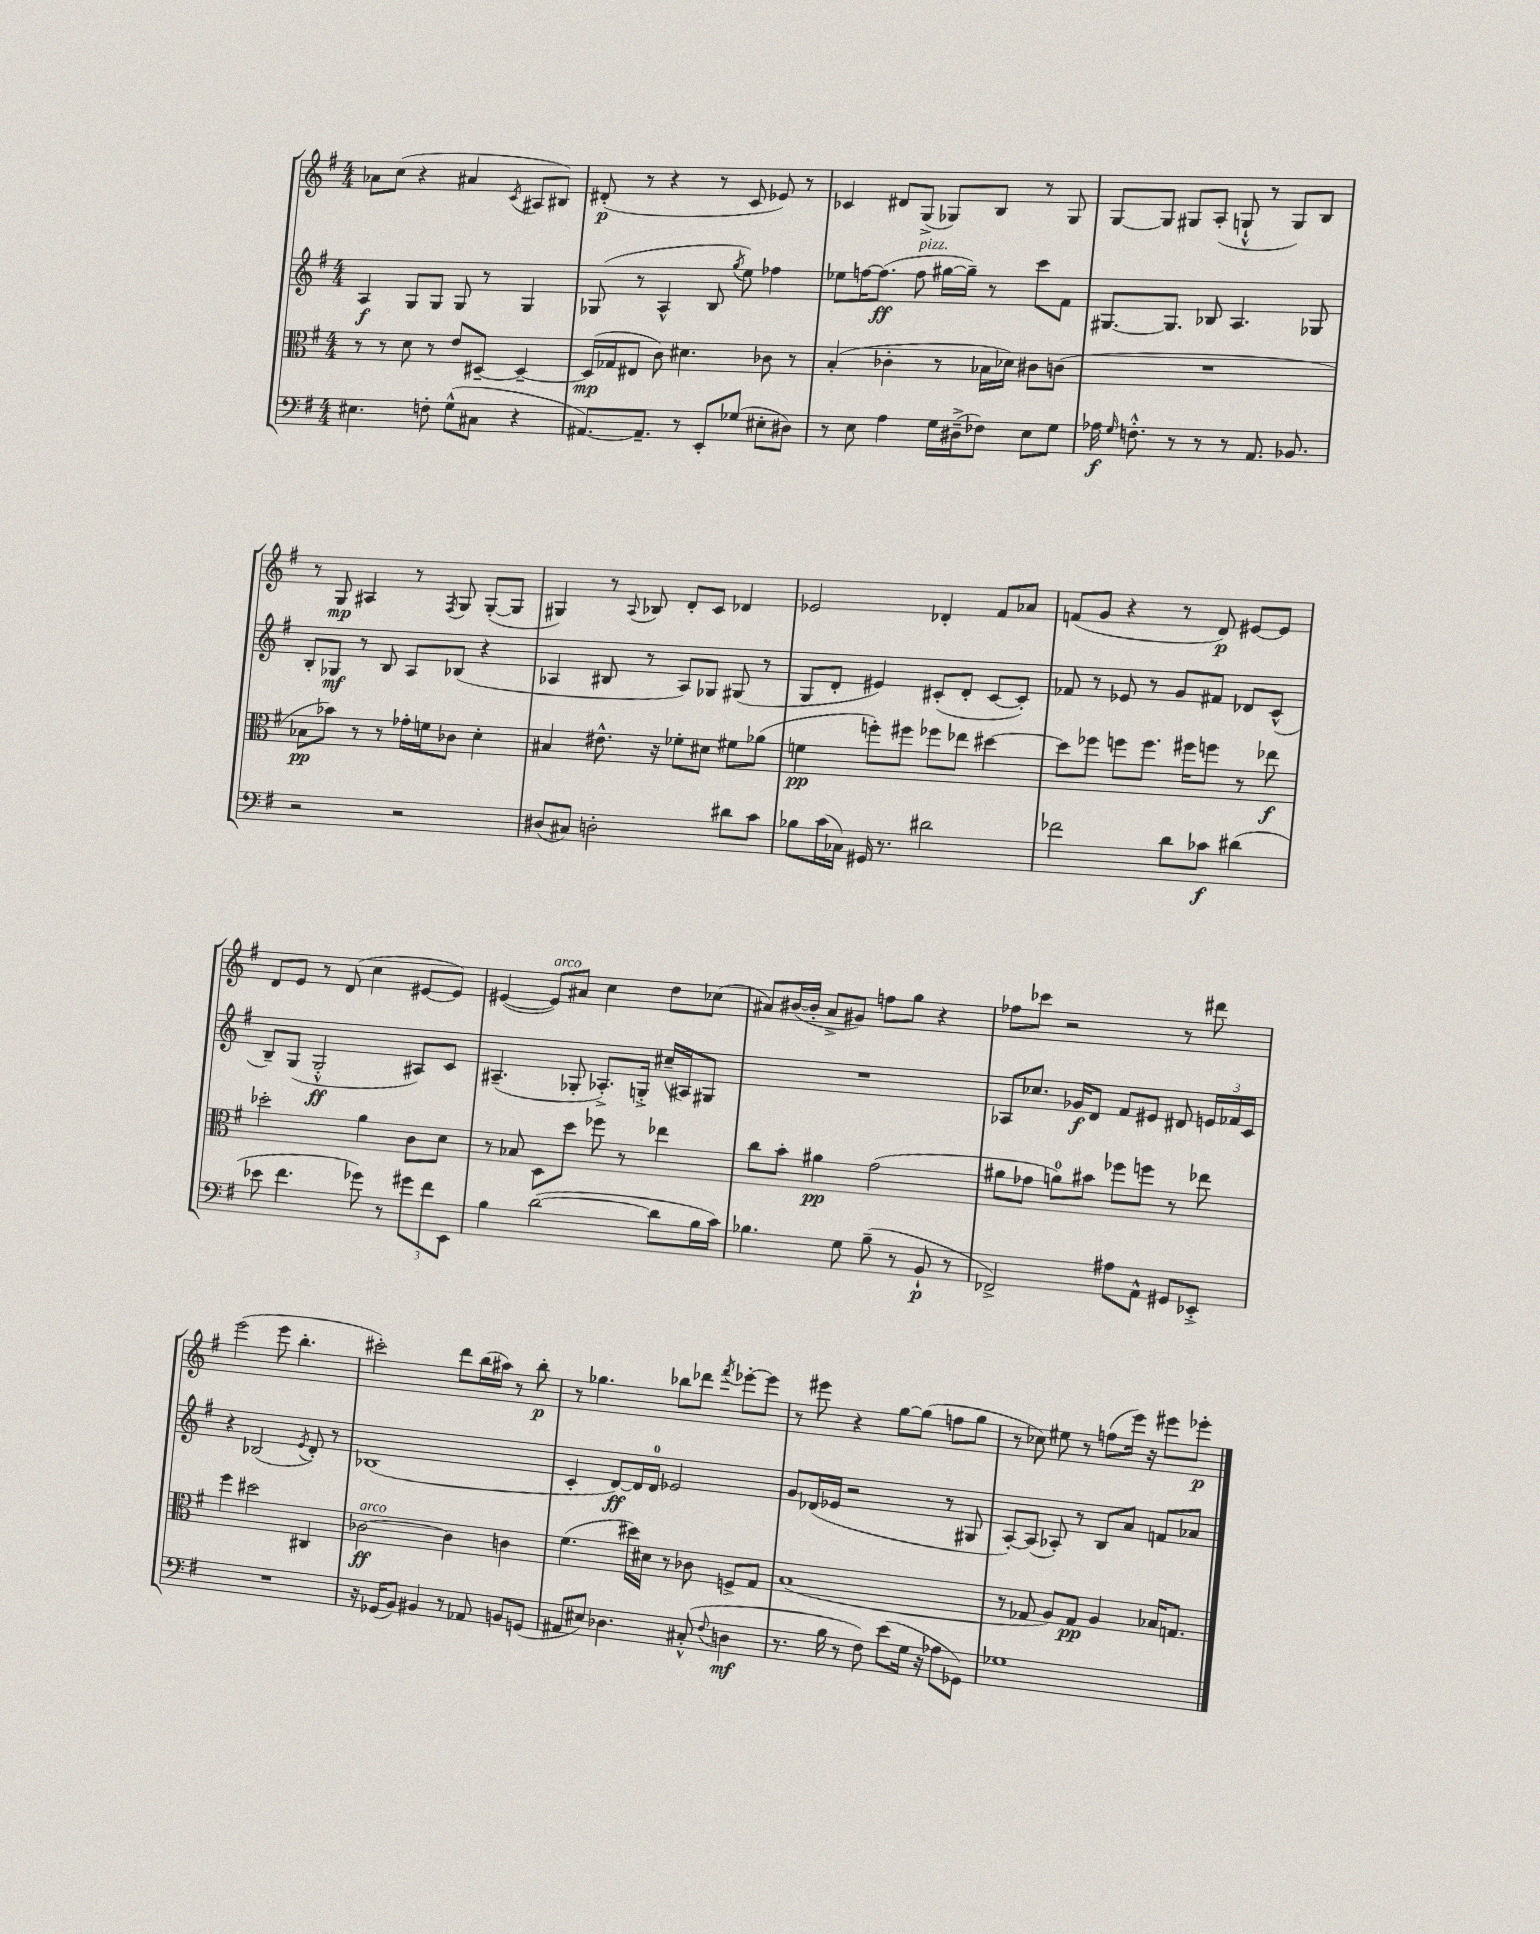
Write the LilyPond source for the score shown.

<<
\new StaffGroup <<
\new Staff = "s0" {
    \clef treble \key g \major \numericTimeSignature \time 4/4
    \autoBeamOff aes'8[ c''8]( r4 ais'4 \acciaccatura { c'8 } ais8[ bis8]) |
    dis'8-.\p( r8 r4 r8 c'8 ees'8) r8 |
    ces'4 dis'8[ g8]->( ges8[) b8] r8 ges8 |
    g8[~ g8] gis8[ a8]-.( g8-!-^ r8 g8[) b8] |
    r8 g8\mp ais4 r8 \acciaccatura { fis8 } g8 g8[~-.( g8] |
    gis4) r8 \appoggiatura { a8 } bes8 d'8[-. c'8] des'4 |
    ees'2 des'4-. fis'8[ aes'8] |
    f'8[( g'8] r4 r8 d'8\p) eis'8[~ eis'8] |
    d'8[ e'8] r8 d'8( c''4 eis'8[~ eis'8]) |
    eis'4~( eis'8[^\markup { \italic "arco" }) ais'8] c''4 d''8[ ces''8]( |
    ais'8[) bis'16~( bis'16]-. ais'8[-> gis'8]) f''8[ g''8] r4 |
    fes''8[ ces'''8] r2 r8 dis'''8 |
    e'''2( e'''8 b''4.-. |
    cis'''2-.) d'''8[ b''16( ais''16]) r8 b''8-.\p |
    r8 ges''4. bes''8[ des'''8] \acciaccatura { fis'''8 } ees'''8[~-. ees'''8] |
    r8 eis'''8 r4 g''8[~ g''8]( f''8[ g''8] |
    r8 ces''8) eis''8 r8 f''8[( e'''16]) r16 eis'''8[ ees'''8]-.\p \bar "|." |
}
\new Staff = "s1" {
    \clef treble \key g \major \numericTimeSignature \time 4/4
    \autoBeamOff a4\f g8[ g8] g8 r8 g4 |
    ges8( r8 a4-^ b8 \acciaccatura { g''8 } e''8) fes''4 |
    ees''8[ f''16~ f''8.]\ff( f''8^\markup { \italic "pizz." } gis''16[~ gis''16]--) r8 c'''8[ fis'8] |
    gis8.[~ gis8.] bes8 a4. ges8 |
    b8[-. ges8]\mf r8 b8 a8[ bes8]( r4 |
    aes4 bis8 r8 aes8[) ges8] gis8( r8 |
    g8[ d'8]-. eis'4) cis'8[-.( d'8]-. cis'8[~ cis'8]-.) |
    fes'8 r8 ees'8 r8 g'8[ fis'8] des'8[ c'8]-^( |
    b8[--) g8]( g2-.-^\ff ais8[) c'8] |
    ais4.--( ges8-. aes8.[-.->) g16]-.-> cis''16[--( ais16) gis8] |
    R1 |
    aes8[ ces''8.] ges'16[\f d'8] fis'8[ eis'8] dis'8 \tuplet 3/2 { e'16[ fes'16 c'16] } |
    r4 bes2( \acciaccatura { e'8 } d'8-.) r8 |
    bes1( |
    c'4-. d'8[~\ff) d'16 d'16]-0 ees'2 |
    g'8[ des'16( ees'16] r2 r8 gis8 |
    a8[~-.) a8]( aes8-.) r8 b8[ a'8] f'8[ aes'8] \bar "|." |
}
\new Staff = "s2" {
    \clef alto \key g \major \numericTimeSignature \time 4/4
    \autoBeamOff r8 r8 d'8 r8 e'8[ dis8]~-- dis4~-- |
    dis16[\mp( ges16 eis8] c'8) dis'4. ces'8 r8 |
    b4-.( ces'4-. r8 bes16[ des'16]) cis'8[ c'8]( |
    R1 |
    bes8[\pp bes'8]) r8 r8 ges'16[-. f'16 ces'8] d'4-. |
    bis4 eis'8.-^ r16 fes'8[-. dis'8] fis'8[ aes'8]( |
    f'4\pp f''8[-.) fis''8] fes''8[ ees''8] dis''4~ |
    dis''8[ fes''8] f''8[ f''8.] fis''16[ f''8] r8 ees''8\f |
    des''2-. a'4 c'8[ d'8] |
    r8 bes8 d8[ d''8] fes''8 r8 ees''4 |
    c''8[ b'8]-. ais'4\pp g'2( |
    ais'8[ ges'8] a'8[-0) bis'8] fes''8[ f''8] r8 ees''8 |
    fis''4 dis''2 cis4 |
    ces'2~\ff^\markup { \italic "arco" } ces'4 c'4 |
    fis'4.( dis''16[) dis'16] r8 ces'8 f8[-> g8] |
    b1( |
    r8 ges8 a8[) ges8]\pp a4 bes16[ g8.] \bar "|." |
}
\new Staff = "s3" {
    \clef bass \key g \major \numericTimeSignature \time 4/4
    \autoBeamOff eis4. f8-. g8[-^( cis8] r4 |
    ais,8.[~) ais,8.]-- r8 e,8[-. ges8]( eis8[-. dis8]) |
    r8 e8 a4 g16[ dis16--->( fes8]) e8[ g8] |
    aes16\f \grace { g16 } f8.-.-^ r8 r8 r8 a,8. bes,8. |
    r2 r2 |
    dis8[( cis8]) d2-. dis'8[ c'8] |
    bes8[ c'16( ces16]) gis,16 r8. dis'2 |
    fes'2 d'8[ ces'8]\f dis'4( |
    ees'8 fis'4. ges'8) r8 \tuplet 3/2 { gis'8[ fis'8 e,8] } |
    b4 d'2~( d'8[ b16 c'16]) |
    bes4. g8 bes8--( r8 b,8-!\p r8 |
    fes,2->) ais8[ a,8]-^ gis,8[ ees,8]-.-> |
    R1 |
    r16 ges,16[( b,8]) bis,4 r8 aes,8 b,8[ g,8]( |
    ais,8[ eis8]) des4. cis8-.-^( \appoggiatura { fis8 } d4\mf |
    r8. b16 r8 fis8) e'8[( g16] r16 aes8[ ges,8]) |
    ges1 \bar "|." |
}
>>
>>
\layout { \context { \Score \remove "Bar_number_engraver" } }
